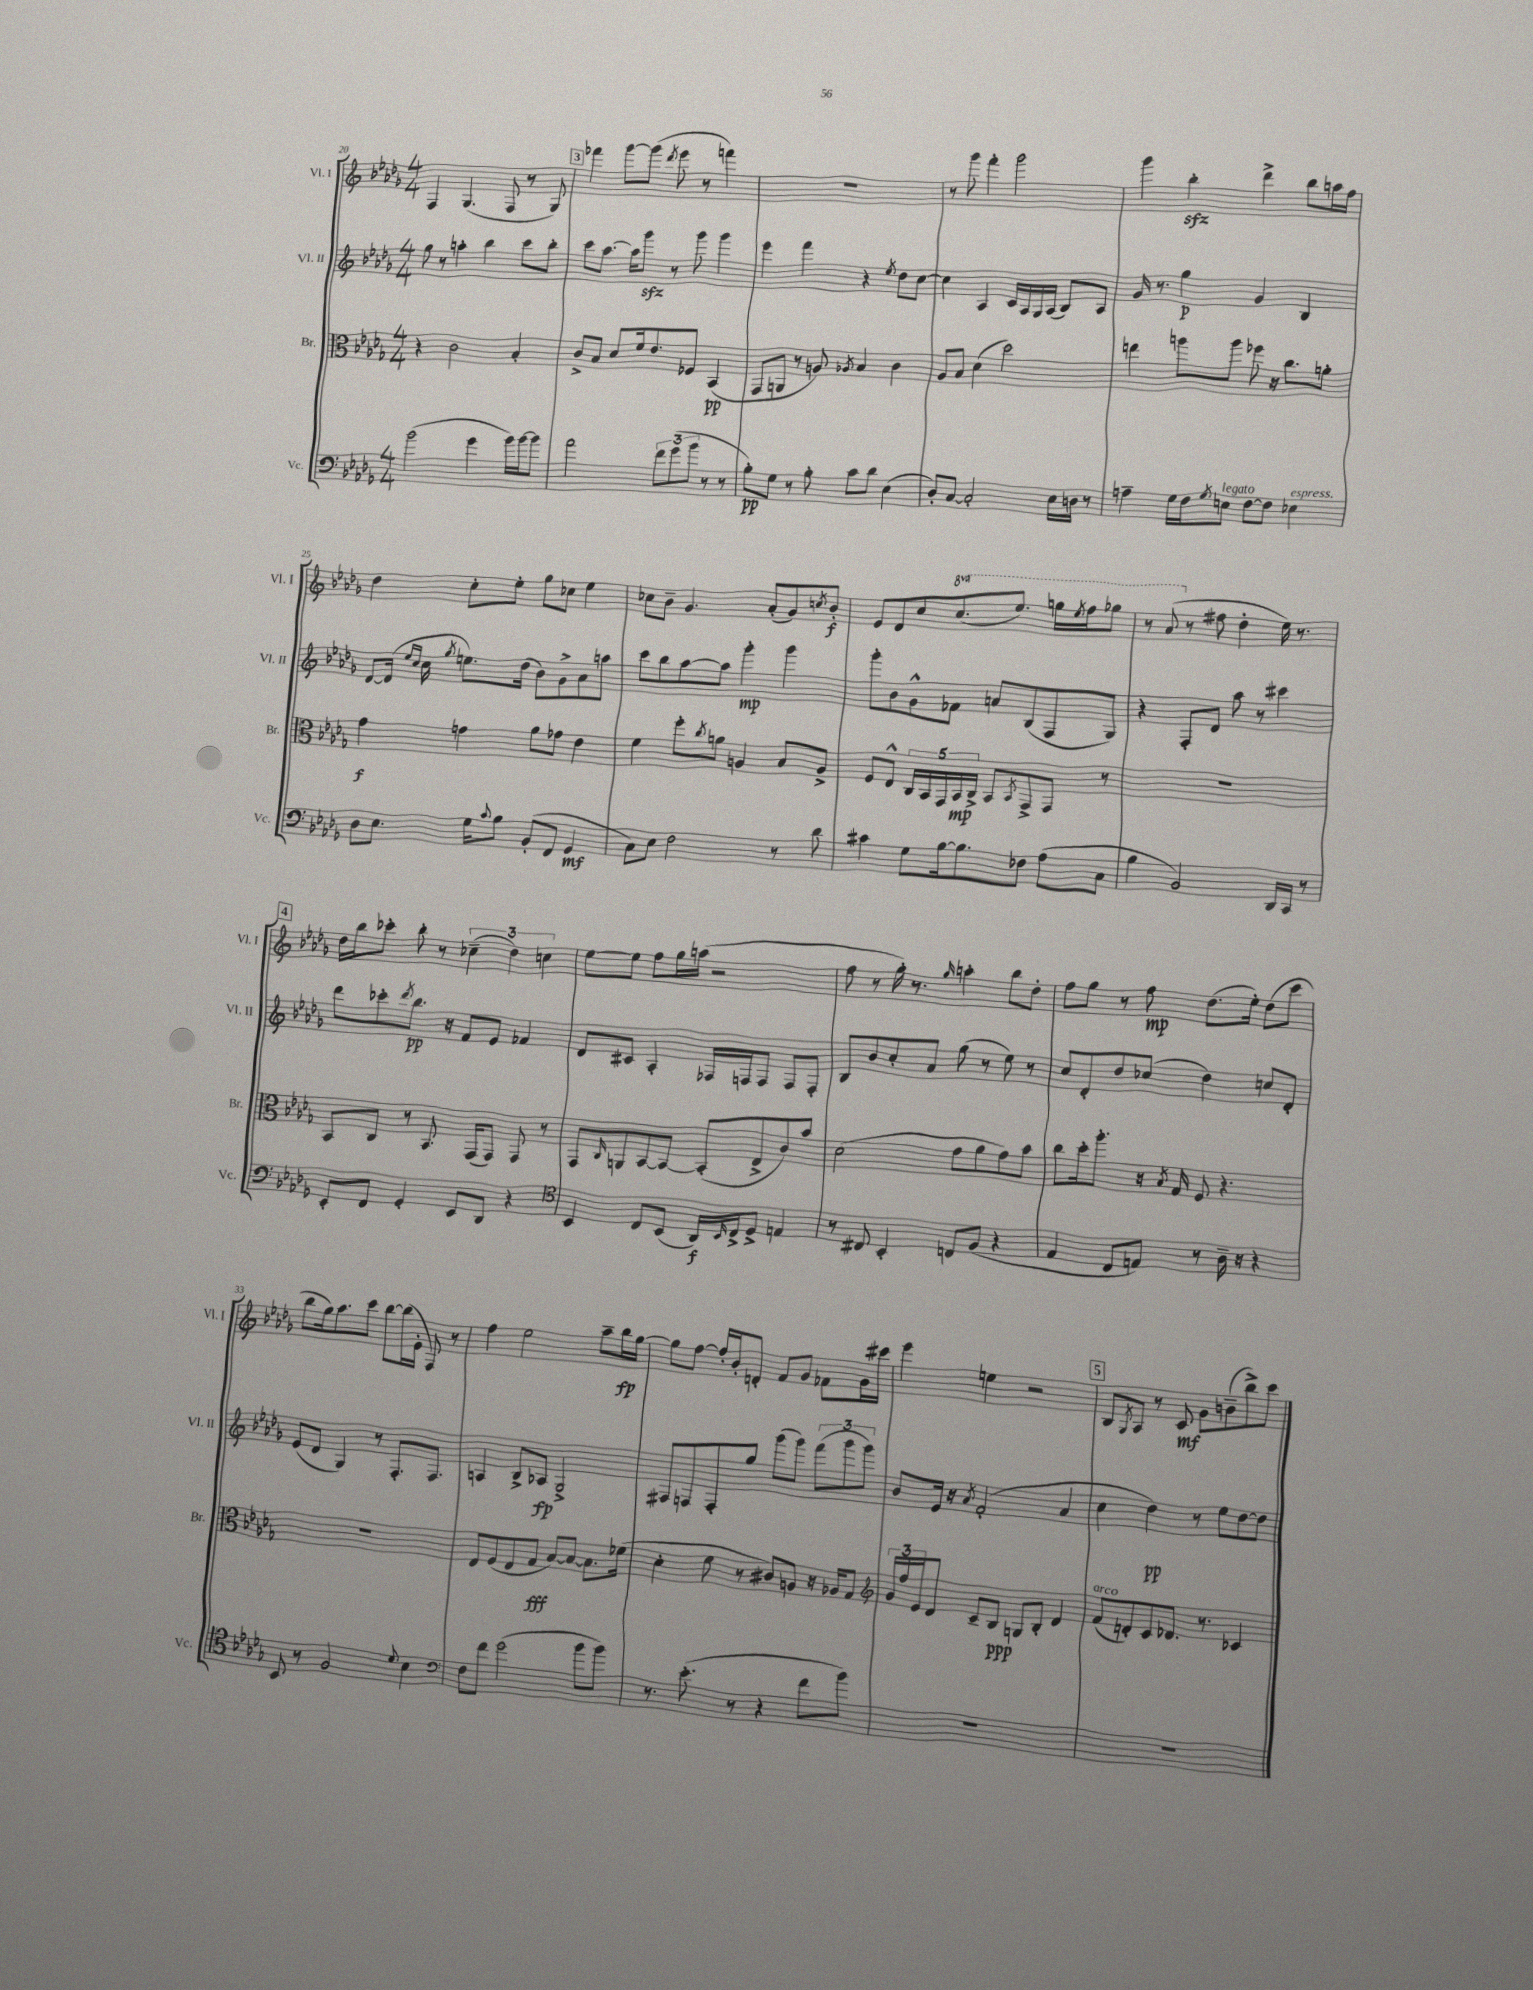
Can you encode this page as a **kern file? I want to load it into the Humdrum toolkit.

**kern	**kern	**kern	**kern
*staff4	*staff3	*staff2	*staff1
*clefF4	*clefC3	*clefG2	*clefG2
*k[b-e-a-d-g-]	*k[b-e-a-d-g-]	*k[b-e-a-d-g-]	*k[b-e-a-d-g-]
*M4/4	*M4/4	*M4/4	*M4/4
(2b-\	4r	8gg-\	4F/
.	.	8r	.
.	2c\	4aa'\	(4.G-/
4g-\	.	4bb-\	.
.	.	.	8F/
16b-\LL)	4B-'/	8ccc\L	8r
[16b-\J	.	.	.
8b-\]J	.	8bb-'\J	8G-/)
=	=	=	=
2a-\	8c^/L	8ccc\L	4fff-\
.	8B-/J	[8.aa-\J	.
.	8d-/L	.	[8ggg-\L
.	.	16aa-\]LK	.
.	16f/k	8ggg-\J	(8ggg-\]J
.	8.e-/	.	.
.	.	.	8qddd-/
12f\L	.	8r	8eee-\
(12g-\	.	.	.
.	8F-/J	8ggg-\	8r
12b-\J	.	.	.
8r	(4BB-/	4ggg-\	4fff\)
8r	.	.	.
=	=	=	=
8B-'\L)	8GG-/L	4eee-\	1r
8G-\J	8AA/J	.	.
8r	8r	4fff\	.
8B-'\	8A/)	.	.
.	8qA-/	.	.
8c\L	4B-/	4r	.
8d-\J	.	.	.
.	.	8qee-/	.
(4E-\	4c\	8dd-\L	.
.	.	[8cc\J	.
=	=	=	=
8D-'/L)	8A-/L	4cc\]	8r
[8C/J	8B-/J	.	8ggg-\
2C'/]	(4d-\	4A-/	4fff'\
.	2dd-\)	16c/LL	2ggg-\
.	.	16A-/	.
.	.	16G-/	.
.	.	(16A-/JJ	.
16E-\LL	.	8B-/L)	.
16D\JJ	.	.	.
8r	.	8A-/J	.
=	=	=	=
4A~\	4ee\	16g-/	4ggg-\
.	.	8.r	.
16G-\LL	8aa\L	4gg-\	4bb-'\
16F\J	.	.	.
8qG-/	.	.	.
8E\J	8aa\J	.	.
[8F\L	8ff-\	4g-/	4ddd-^\
8F\]J	16r	.	.
.	8.cc\L	.	.
4E-\	.	4B-/	8bb-\L
.	8a'\J	.	16aa\L
.	.	.	16ff\JJ
=	=	=	=
8D-\L	4g-\	[8d-/L	4dd-\
8.E-\J	.	(16d-/]Jk	.
.	.	16qqee-/LL	.
.	.	16qqcc/JJ	.
.	.	16cc\	.
.	.	8qgg-/	.
.	4g\	8.ee\L)	8cc'\L
16G-\LK	.	.	.
8qqc/	.	.	.
8B-\J	.	.	8ee-'\J
.	.	(16dd-\Jk	.
(8BB-'/L	8a-\L	8b-\L)	8gg-\L
8FF/J	8g-\J	8g-^\	8cc-\J
4GG-/	4e-\	8a-\	4ee-\
.	.	8aa\J	.
=	=	=	=
8C\L)	4f\	8ccc\L	8cc-\L
8E-\J	.	8bb-\	8b-~\J
2F\	8ff'\L	[8aa-\	4.g-/
.	8qcc/	.	.
.	8a\J	8aa-\]J	.
.	4A/	4ggg-'\	.
.	.	.	(8a-'/L
8r	8B-/L	4ggg-\	8g-/)
.	.	.	8qcc/
8d-\	8A^/J	.	8b-'/J
=	=	=	=
4c#\	8F/L	8ggg-'\L	8e-/L
.	8E-^^/J	8b-\	8d-/
8G-\L	20C/LL	8g-^^\	8cc/
.	20BB-/	.	.
.	20GG-/	.	.
[16B-\k	.	8f-\J	(8.ccc/
.	20BB-/	.	.
8.B-\]	.	.	.
.	20C^/JJ	.	.
.	8BB-/L	8a/L	.
.	.	.	8.eee-/J)
.	8qBB-/	.	.
8F-\J	8GG-^/	(8B-/	.
(8A-\L	8GG-/J	8F/	16ggg\LL
.	.	.	8qeee-/
.	.	.	16fff\J
8C\J	8r	8G-/J)	8ggg-\J
=	=	=	=
4B-\	1r	4r	8r
.	.	.	(8aa-/
2BB-/)	.	8F'/L	8r
.	.	8d-/J	8ff#\
.	.	8aa-\	4dd-'\
.	.	8r	.
16DD-/LL	.	4ccc#\	16ee-\)
16CC/JJ	.	.	8.r
8r	.	.	.
=	=	=	=
8EE-'/L	8BB-/L	8ddd-\L	16dd-\LL
.	.	.	16bb-\J
8FF/J	8C/J	8ccc-'\	8ccc-'\J
.	.	8qddd-/	.
4GG-'/	8r	8.bb-\J	8bb-'\
.	8.BB-/	.	8r
.	.	16r	.
8EE-/L	.	8f/L	(6cc-~\
.	(16GG-/LK	.	.
8DD-/J	8GG-/J)	8e-/J	.
.	.	.	6dd-\)
4r	8GG-/	4f-/	.
.	.	.	6cc\
.	8r	.	.
=	=	=	=
*clefC4	*	*	*
4BB-/	8GG-/L	8d-/L	[8ee-\L
.	16qqC/	.	.
.	8AA/	8c#/J	8ee-\]J
8C/L	[8BB-/	4A-'/	8ff\L
(8BB-/J	8BB-/_J	.	16gg-\L
.	.	.	(16aa\JJ
16AA-/LL)	(8BB-'/]L	16F-/LL	2r
16qqBB-/	.	.	.
16C^/J	.	16F/J	.
8D-^/J	8E-^/	8F/J	.
4E/	8c/)	8F/L	.
.	8b-/J	8F'/J	.
=	=	=	=
8r	(2d-\	8B-/L	8ff\
8C#/	.	8b-/	8r
4BB-'/	.	8cc'/	16gg-'\)
.	.	.	8.r
.	.	8a-/J	.
.	.	.	16qqgg-/
8C/L	8g-\L	(8gg-\	4aa'\
(8F/J	8a-\	8r	.
4r	8g-\)	8ee-\)	8bb-\L
.	8b-\J	8r	8dd-'\J
=	=	=	=
4E-/	8cc\L	8cc/L	8ff\L
.	16dd-'\k	8d-'/	8gg-\J
.	8.aa-'\J	.	.
8C/L	.	8dd-/	8r
8E/J)	16r	(8cc-/J	8ff\
.	8qB-/	.	.
.	16G-/	.	.
8r	8F/	4dd-\)	(8.dd-\L
16A-~\	4.r	.	.
16r	.	.	16ee-'\Jk)
4r	.	8cc/L	(8dd-\L
.	.	8d-'/J	8ccc\J
=	=	=	=
8BB-/	1r	(8e-/L	8bb-\L
8r	.	8d-/J	16gg-\k)
.	.	.	8.aa-\
2F/	.	4G-/)	.
.	.	.	8ccc\J
.	.	8r	[8bb-\L
.	.	8.F'/L	(16bb-\]L
.	.	.	16e-'\JJ
8qqd-/	.	.	.
4B-\	.	.	8F/)
.	.	8.F/J	.
.	.	.	8r
=	=	=	=
*clefF4	*	*	*
8F\L	8E-/L	4A/	4ff\
8f\J	(8F/	.	.
(2g-\	8E-/	8B-^/L	2ee-\
.	8G-/J	8A-/J	.
.	[8B-/L)	2G-^/	.
.	8B-/_J	.	.
8b-\L	8.B-\]L	.	8aa-~\L
8b-\J)	.	.	16bb-\L
.	(16f-\Jk	.	[16gg-\JJ
=	=	=	=
8.r	4d-'\	8F#/L	8gg-\]L
.	.	8F/	[8ff\J
(8.e-'\	.	.	.
.	8f\	8F'/	16ff'/]LL
.	.	.	16b-'/J
8r	8r	8gg-/J	8d'/J
4r	8c#/L)	(8ggg-\L	8f/L
.	8A/J	8ggg-\J)	8g-/J
8f\L	16r	(12fff\L	8f-\L
.	16A-/LK	.	.
.	.	12ggg-\	.
8b-\J)	8G-/J	.	16g-\L
.	.	12ggg-\J)	.
.	.	.	16ccc#\JJ
=	=	=	=
*	*clefG2	*	*
1r	24g-/LL	8b-/L	4eee-\
.	24ff/	.	.
.	24e-/J	.	.
.	8d-/J	16e-/Jk	.
.	.	16r	.
.	.	8qa-/	.
.	8c~/L	(2f'/	4ee\
.	8B-/J	.	.
.	8G/L	.	2r
.	8B-'/J	.	.
.	4d-/	4a-/	.
=	=	=	=
1r	(8f/L	4cc\	8B-/L
.	.	.	8qG-/
.	8d'/)	.	8A-/J
.	8c/	4dd-\)	8r
.	8.d-/J	.	8c/
.	.	8r	8g-\L
.	8.r	.	.
.	.	8ee-\L	(8b~\
.	4c-/	[8dd-\	8bb-^\)
.	.	8dd-\]J	8ccc\J
==	==	==	==
*-	*-	*-	*-
